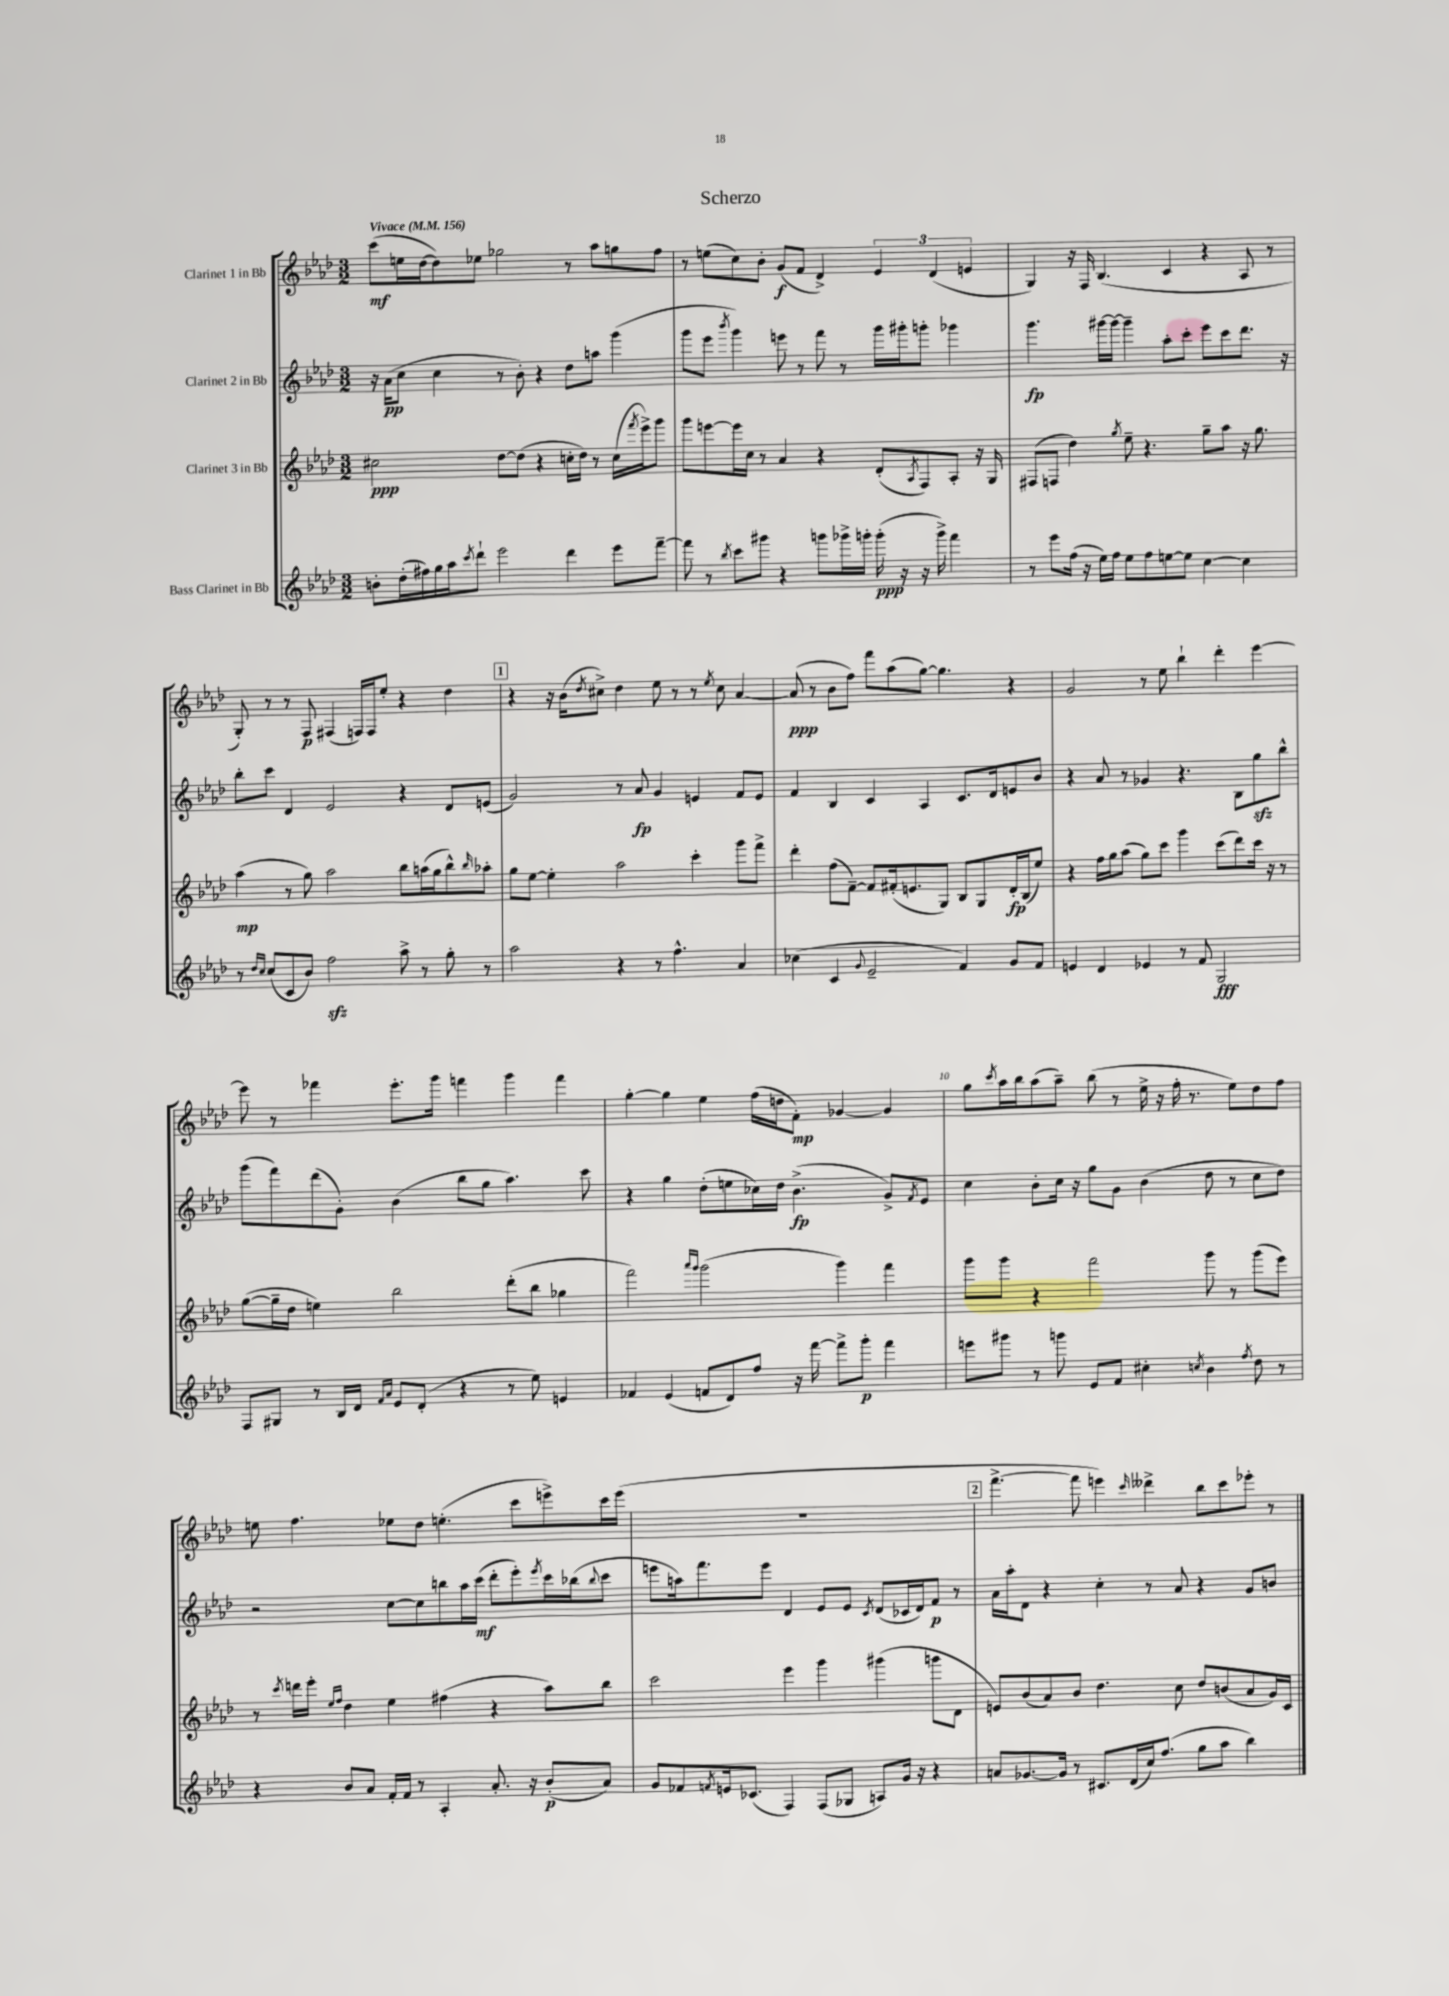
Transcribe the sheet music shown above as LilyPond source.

\header { title = "Scherzo" }
<<
\new StaffGroup <<
\new Staff = "s0" \with { instrumentName = "Clarinet 1 in Bb" } {
    \clef treble \key aes \major \numericTimeSignature \time 3/2 \tempo "Vivace" 4 = 156
    c'''8\mf( e''16 des''16~ des''8) ees''8 ges''2 r8 aes''8 g''8 f''8 |
    r8 e''8( c''8) bes'8-. g'8\f( f'8 des'4->) \tuplet 3/2 { ees'4 des'4( e'4 } |
    g4) r16 f16 bes4.( c'4 r4 aes8 r8 |
    g8-.) r8 r8 f8\p fis4( f16) f16 ees''8-. r4 des''4 |
    \mark \markup { \box "1" } r4 r16 bes'16( \acciaccatura { des''8 } cis''8->) des''4 ees''8 r8 r8 \acciaccatura { ees''8 } cis''8 aes'4~ |
    aes'8\ppp( r8 bes'8 f''8) f'''8 aes''8( g''8~) g''4. r4 |
    g'2 r8 ees''8 bes''4-! des'''4-. ees'''4~ |
    ees'''8 r8 fes'''4 ees'''8.-. g'''16 f'''4 g'''4 f'''4 |
    g''4~-. g''4 ees''4 f''16( d''16 f'8-.\mp) ges'4~ ges'4 |
    g''8 \acciaccatura { c'''8 } aes''16 bes''16 aes''8( aes''8--) bes''8( r8 ees''16-> r16 f''16-. r8. ees''8) des''8 f''8 |
    e''8 f''4. ees''8 des''8 e''4.-.( c'''8 e'''8->) c'''16 e'''16( |
    R1. |
    \mark \markup { \box "2" } f'''4.~-> f'''8 e'''4) \grace { c'''16 } deses'''4-> bes''8 c'''8 ees'''8-. r8 \bar "|." |
}
\new Staff = "s1" \with { instrumentName = "Clarinet 2 in Bb" } {
    \clef treble \key aes \major \numericTimeSignature \time 3/2
    r16 aes'16\pp( c''8 c''4 r8 bes'8-.) r4 des''8 a''8 g'''4( |
    g'''8 ees'''8 \acciaccatura { bes'''8 } g'''4) e'''8 r8 f'''8 r8 g'''16 gis'''16-. g'''8-. ges'''4 |
    g'''4.\fp gis'''16~ gis'''16~ gis'''4-- aes''8-. c'''8-. ees'''8 c'''8 des'''8. r16 |
    bes''8-. c'''8 des'4 ees'2 r4 des'8 e'8( |
    \mark \markup { \box "1" } g'2) r8 aes'8\fp g'4 e'4 f'8 e'8 |
    f'4 bes4 c'4 aes4 c'8. des'16 e'8 bes'8 |
    r4 aes'8 r8 ges'4 r4. bes8 g''8\sfz bes''8-^ |
    g'''8( f'''8) des'''8( g'8-.) bes'4( bes''8 g''8 aes''4.) c'''8 |
    r4 g''4 des''8-.( e''8 ces''16) des''16 bes'4.->\fp( g'8->) \acciaccatura { f'8 } ees'8 |
    c''4 bes'8-. c''16 r16 g''8 g'8 bes'4( des''8 r8 c''8 des''8) |
    r2 c''8~ c''8 b''8 aes''16 c'''16\mf( des'''8-. ees'''8-.) \acciaccatura { ees'''8 } c'''16 bes''16( \appoggiatura { bes''8 } c'''8 |
    e'''8 a''16) f'''8. e'''8 des'4 ees'8 ees'8 \acciaccatura { c'8 } des'8( ces'16 des'16) f'8\p r8 |
    \mark \markup { \box "2" } aes'16 aes''16-. des'8 r4 c''4-. r8 aes'8 r4 g'8 b'8 \bar "|." |
}
\new Staff = "s2" \with { instrumentName = "Clarinet 3 in Bb" } {
    \clef treble \key aes \major \numericTimeSignature \time 3/2
    cis''2\ppp des''8~ des''8( r4 c''16-. des''16) r8 c''16( \acciaccatura { f'''8 } ees'''16->) g'''8 |
    g'''8 e'''8~ e'''16 c''16 r8 aes'4 r4 des'8-.( \acciaccatura { aes8 } f8) aes8-. r16 g16 |
    fis8( f8 des''4) \acciaccatura { g''8 } ees''8-- r4. g''8-- aes''8 r16 g''8. |
    aes''4\mp( r8 g''8) aes''2 bes''8 a''16( g''16 bes''8-^) \grace { bes''16 } aes''8-. |
    \mark \markup { \box "1" } g''8 ees''8~ ees''4-. aes''2 c'''4-. g'''8 f'''8-> |
    des'''4-. f''8( f'8~--) f'8 fis'16-.( e'8. g8) bes8 g8 des'16-.\fp bes16( ees''8) |
    r4 f''16 g''16 aes''8( g''8) c'''8 g'''4 c'''8( des'''8) c'''16 r16 r8 |
    g''8~( g''16-- des''16 e''4) bes''2 des'''8-.( bes''8 ges''4 |
    f'''2) \grace { aes'''16 g'''16 } g'''2( g'''4) f'''4 |
    g'''8 g'''8 r4 f'''2 g'''8 r8 g'''8( ees'''8) |
    r8 \acciaccatura { c'''8 } d'''16 ees'''16-. \grace { ees''16 f''16 } des''4 ees''4 fis''4( r4 aes''8) bes''8 |
    c'''2 ees'''4 g'''4 gis'''4( g'''8 des'8 |
    \mark \markup { \box "2" } e'8) bes'8( aes'8) bes'8 des''4. c''8 des''8 b'8( aes'8 g'16) c'16 \bar "|." |
}
\new Staff = "s3" \with { instrumentName = "Bass Clarinet in Bb" } {
    \clef treble \key aes \major \numericTimeSignature \time 3/2
    b'8-. des''16-.( fis''16) g''16 aes''16 \acciaccatura { c'''8 } des'''8-! ees'''2 des'''4 ees'''8 f'''8~-- |
    f'''8 r8 \acciaccatura { bes''8 } c'''8 gis'''8 r4 g'''8 ges'''16-> g'''16-. g'''16-.\ppp( r16 r16 g'''16->) f'''4 |
    r8 ees'''8 f''16( r16 ees''16) f''16 ees''8 f''8 e''8~ e''8 c''4~ c''4 |
    r8 \grace { des''16 c''16 } c''8( c'8 bes'8) f''2\sfz aes''8-> r8 g''8-. r8 |
    \mark \markup { \box "1" } aes''2 r4 r8 f''4.-^ aes'4 |
    ces''4( c'4 \appoggiatura { g'8 } ees'2-- f'4) g'8 f'8 |
    e'4 des'4 ees'4 r8 f'8 g2\fff |
    f8 gis8 r8 bes16 des'16 \grace { f'16 aes'16 } ees'8 des'8-.( r4 r8 ees''8) e'4 |
    fes'4 ees'4( f'8 des'8) f''8 r16 f'''16~ f'''8-> g'''8-.\p f'''4 |
    e'''8 gis'''8 r8 g'''8 ees'8 f'8 cis''4-. \acciaccatura { c''8 } bes'4 \acciaccatura { f''8 } des''8 r8 |
    r4 bes'8 aes'8 f'16-. f'16 r8 aes4-. aes'8.-. r16 bes'8-.\p( aes'8) |
    g'8 fes'8 \acciaccatura { f'8 } e'16 ces'8.( f4) f8( ges8 a8) g'16 r16 r4 |
    \mark \markup { \box "2" } a'8 ges'8.~ ges'16 r8 cis'8. des'16( c''16) f''8.( g''8 aes''8 bes''4) \bar "|." |
}
>>
>>
\layout { \context { \Score \override BarNumber.break-visibility = ##(#f #t #t) barNumberVisibility = #(every-nth-bar-number-visible 5) } }
